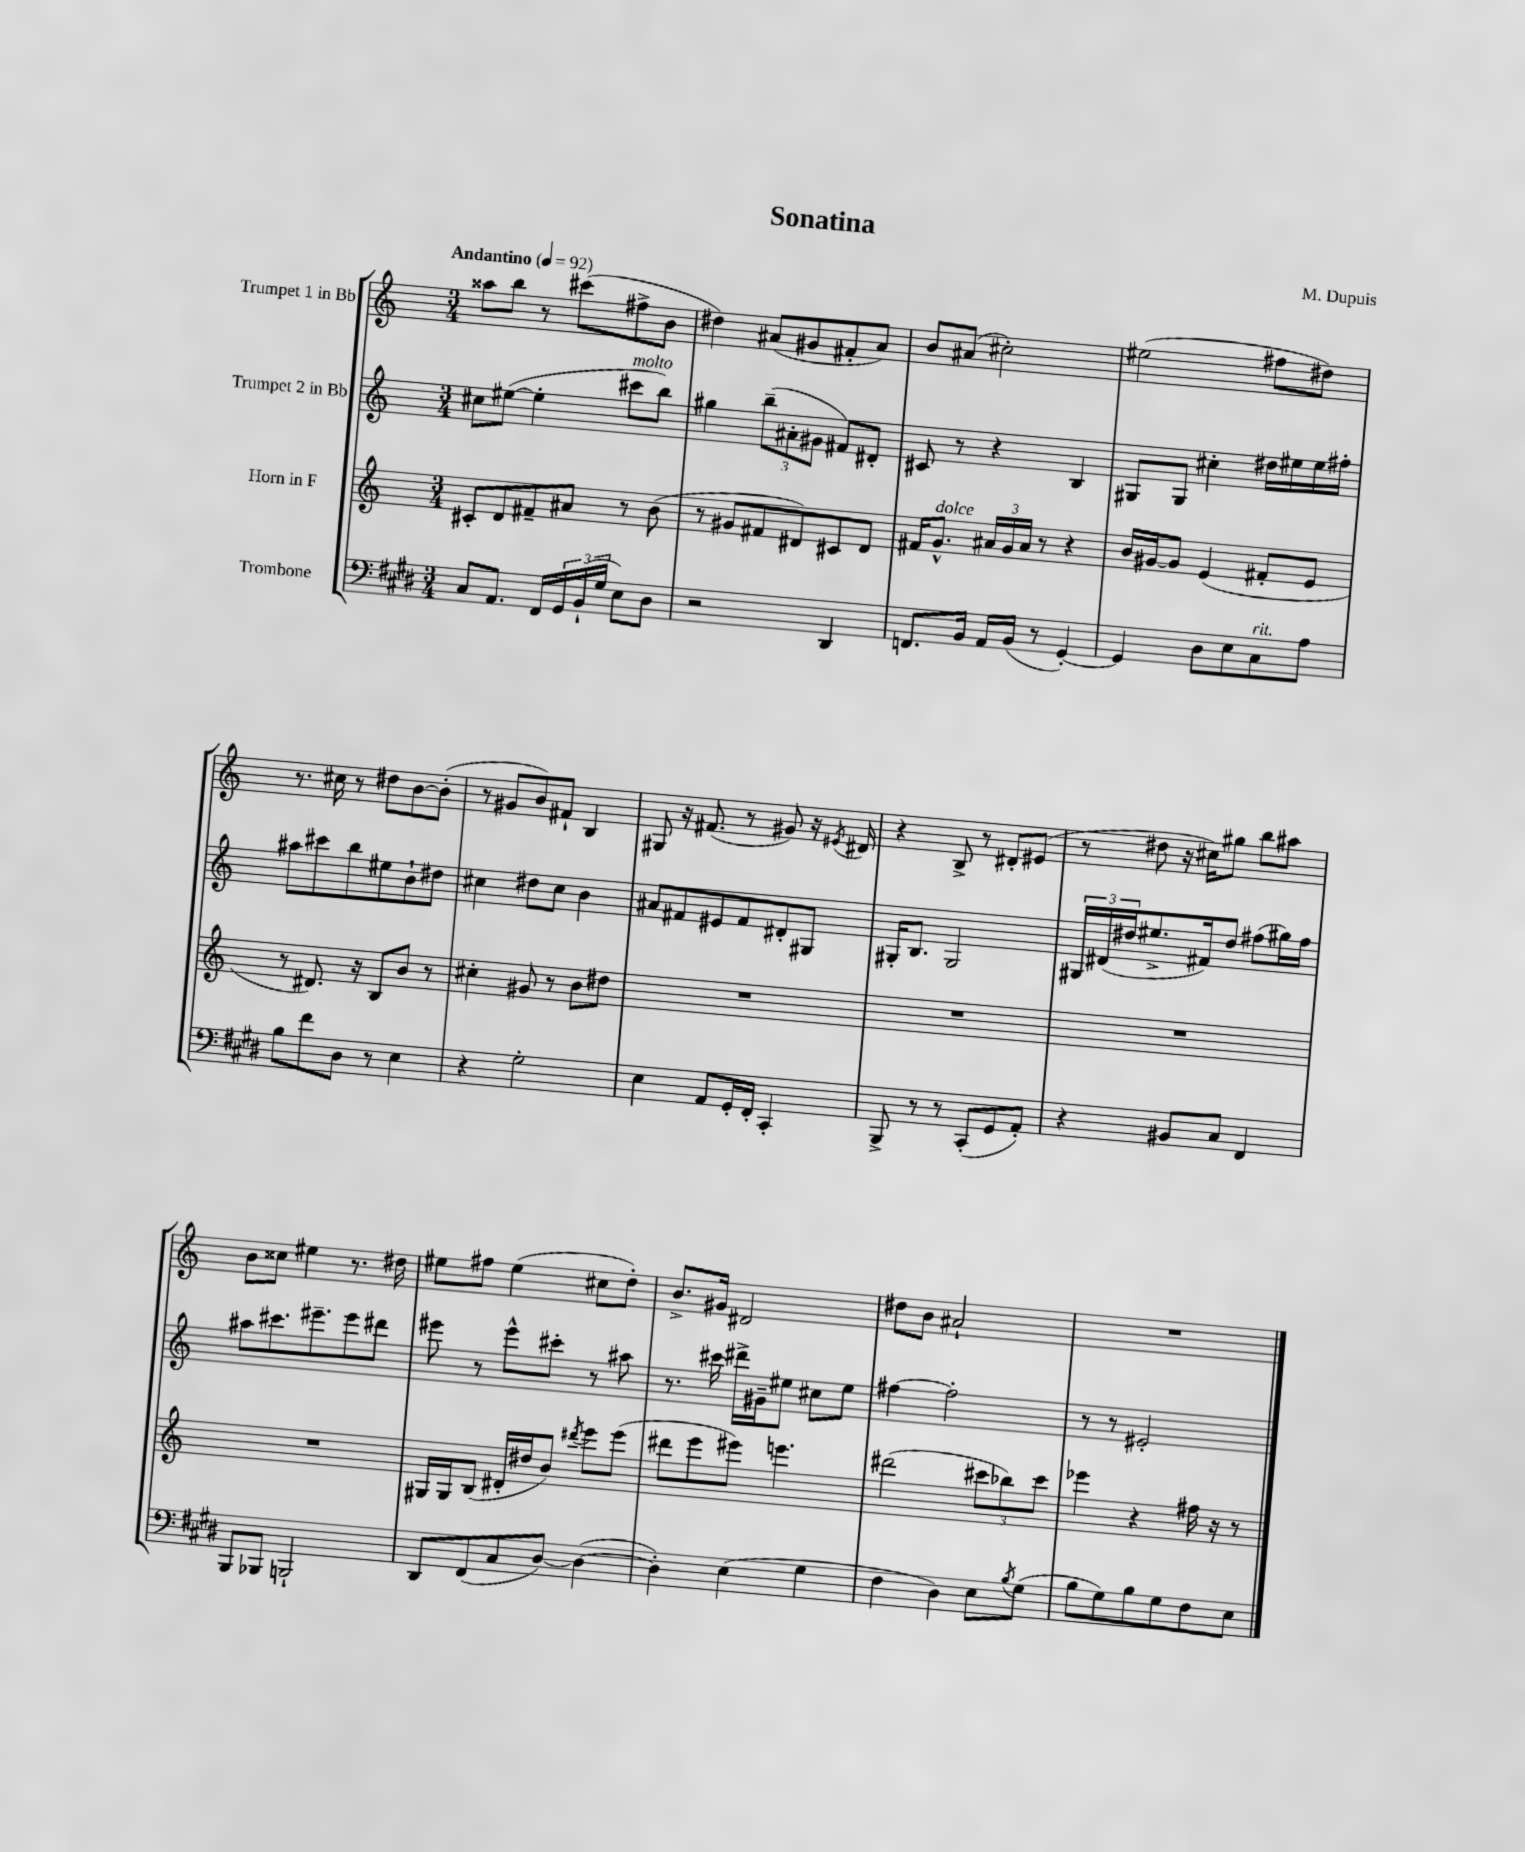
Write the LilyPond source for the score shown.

\header { title = "Sonatina" composer = "M. Dupuis" }
<<
\new StaffGroup <<
\new Staff = "s0" \with { instrumentName = "Trumpet 1 in Bb" } {
    \clef treble \key c \major \numericTimeSignature \time 3/4 \tempo "Andantino" 4 = 92
    aisis''8 b''8 r8 cis'''8( fis''8-> b'8 |
    dis''4) ais'8( gis'8 fis'8-. ais'8) |
    b'8 ais'8( cis''2-.) |
    eis''2( fis''8 dis''8) |
    r8. cis''16 r8 dis''8 b'8~ b'8-.( |
    r8 gis'8 b'8) fis'8-! b4 |
    gis8 r16 fis'8.( r8 gis'8) r16 \acciaccatura { eis'8 } dis'16 |
    r4 b8-> r8 dis'8-. eis'8( |
    r8 dis''8 r16 cis''16) gis''8 b''8 ais''8 |
    b'8 cisis''8 eis''4 r8. dis''16 |
    eis''8 fis''8 eis''4( cis''8 d''8-.) |
    b'8.-> gis'16 dis'2 |
    dis''8 b'8 ais'2-! |
    R2. \bar "|." |
}
\new Staff = "s1" \with { instrumentName = "Trumpet 2 in Bb" } {
    \clef treble \key c \major \numericTimeSignature \time 3/4
    cis''8 eis''8~( eis''4-. cis'''8^\markup { \italic "molto" } b''8) |
    gis''4 \tuplet 3/2 { b''8--( ais'8-. gis'8 } fis'8) dis'8-. |
    cis'8 r8 r4 b4 |
    gis8 gis8 cis''4-. dis''16 eis''16 eis''16 fis''16-. |
    ais''8 cis'''8 b''8 eis''8 b'8-! dis''8 |
    cis''4 dis''8 cis''8 b'4 |
    ais'8 fis'8 eis'8 fis'8 dis'8-. gis8 |
    gis16-. b8. gis2 |
    \tuplet 3/2 { gis16 dis'16( dis''16 } eis''8.-> fis'16) dis''8 fis''8( gis''16) fis''16 |
    ais''8 cis'''8. eis'''8.-- eis'''8 dis'''8 |
    eis'''8 r8 eis'''8-^ cis'''8-. r8 ais''8 |
    r8. cis'''16 dis'''16-> gis'16-- eis''8 cis''8 eis''8 |
    fis''4~ fis''2-. |
    r8 r8 eis'2-. \bar "|." |
}
\new Staff = "s2" \with { instrumentName = "Horn in F" } {
    \clef treble \key c \major \numericTimeSignature \time 3/4
    cis'8-. d'8 fis'8-- ais'8 r8 b'8( |
    r8 gis'8 fis'8 dis'8) cis'8 dis'8 |
    fis'16 g'8.-^^\markup { \italic "dolce" } \tuplet 3/2 { ais'16 g'16 ais'16 } r8 r4 |
    b'16 gis'16~ gis'8 e'4( fis'8-. e'8 |
    r8 dis'8.) r16 b8 b'8 r8 |
    cis''4-. gis'8 r8 b'8 dis''8 |
    R2. |
    R2. |
    R2. |
    R2. |
    gis16 gis16 b8( dis'16-. dis''16 b'8) \acciaccatura { dis'''8 } e'''8 e'''8( |
    dis'''8 e'''8 eis'''8) e'''4. |
    dis'''2( \tuplet 3/2 { cis'''8 bes''8) cis'''8 } |
    ees'''4 r4 fis''16 r16 r8 \bar "|." |
}
\new Staff = "s3" \with { instrumentName = "Trombone" } {
    \clef bass \key e \major \numericTimeSignature \time 3/4
    cis8 a,8. fis,16 \tuplet 3/2 { gis,16 b,16-!( gis16 } e8) dis8 |
    r2 dis,4 |
    f,8. b,16 a,16 b,16( r8 gis,4~-.) |
    gis,4 dis8 e8 cis8^\markup { \italic "rit." } a8 |
    b8 fis'8 dis8 r8 e4 |
    r4 gis2-. |
    e4 a,8 gis,16-. fis,16-. cis,4-. |
    b,,8-> r8 r8 cis,8-.( gis,8 a,8-.) |
    r4 bis,8 cis8 fis,4 |
    b,,8 bes,,8 b,,2-! |
    dis,8 fis,8( cis8 dis8~) dis4~( |
    dis4-.) e4( gis4 |
    fis4 dis4) e8 \acciaccatura { b8 } gis8( |
    b8 gis8) b8 gis8 fis8 e8 \bar "|." |
}
>>
>>
\layout { \context { \Score \remove "Bar_number_engraver" } }
